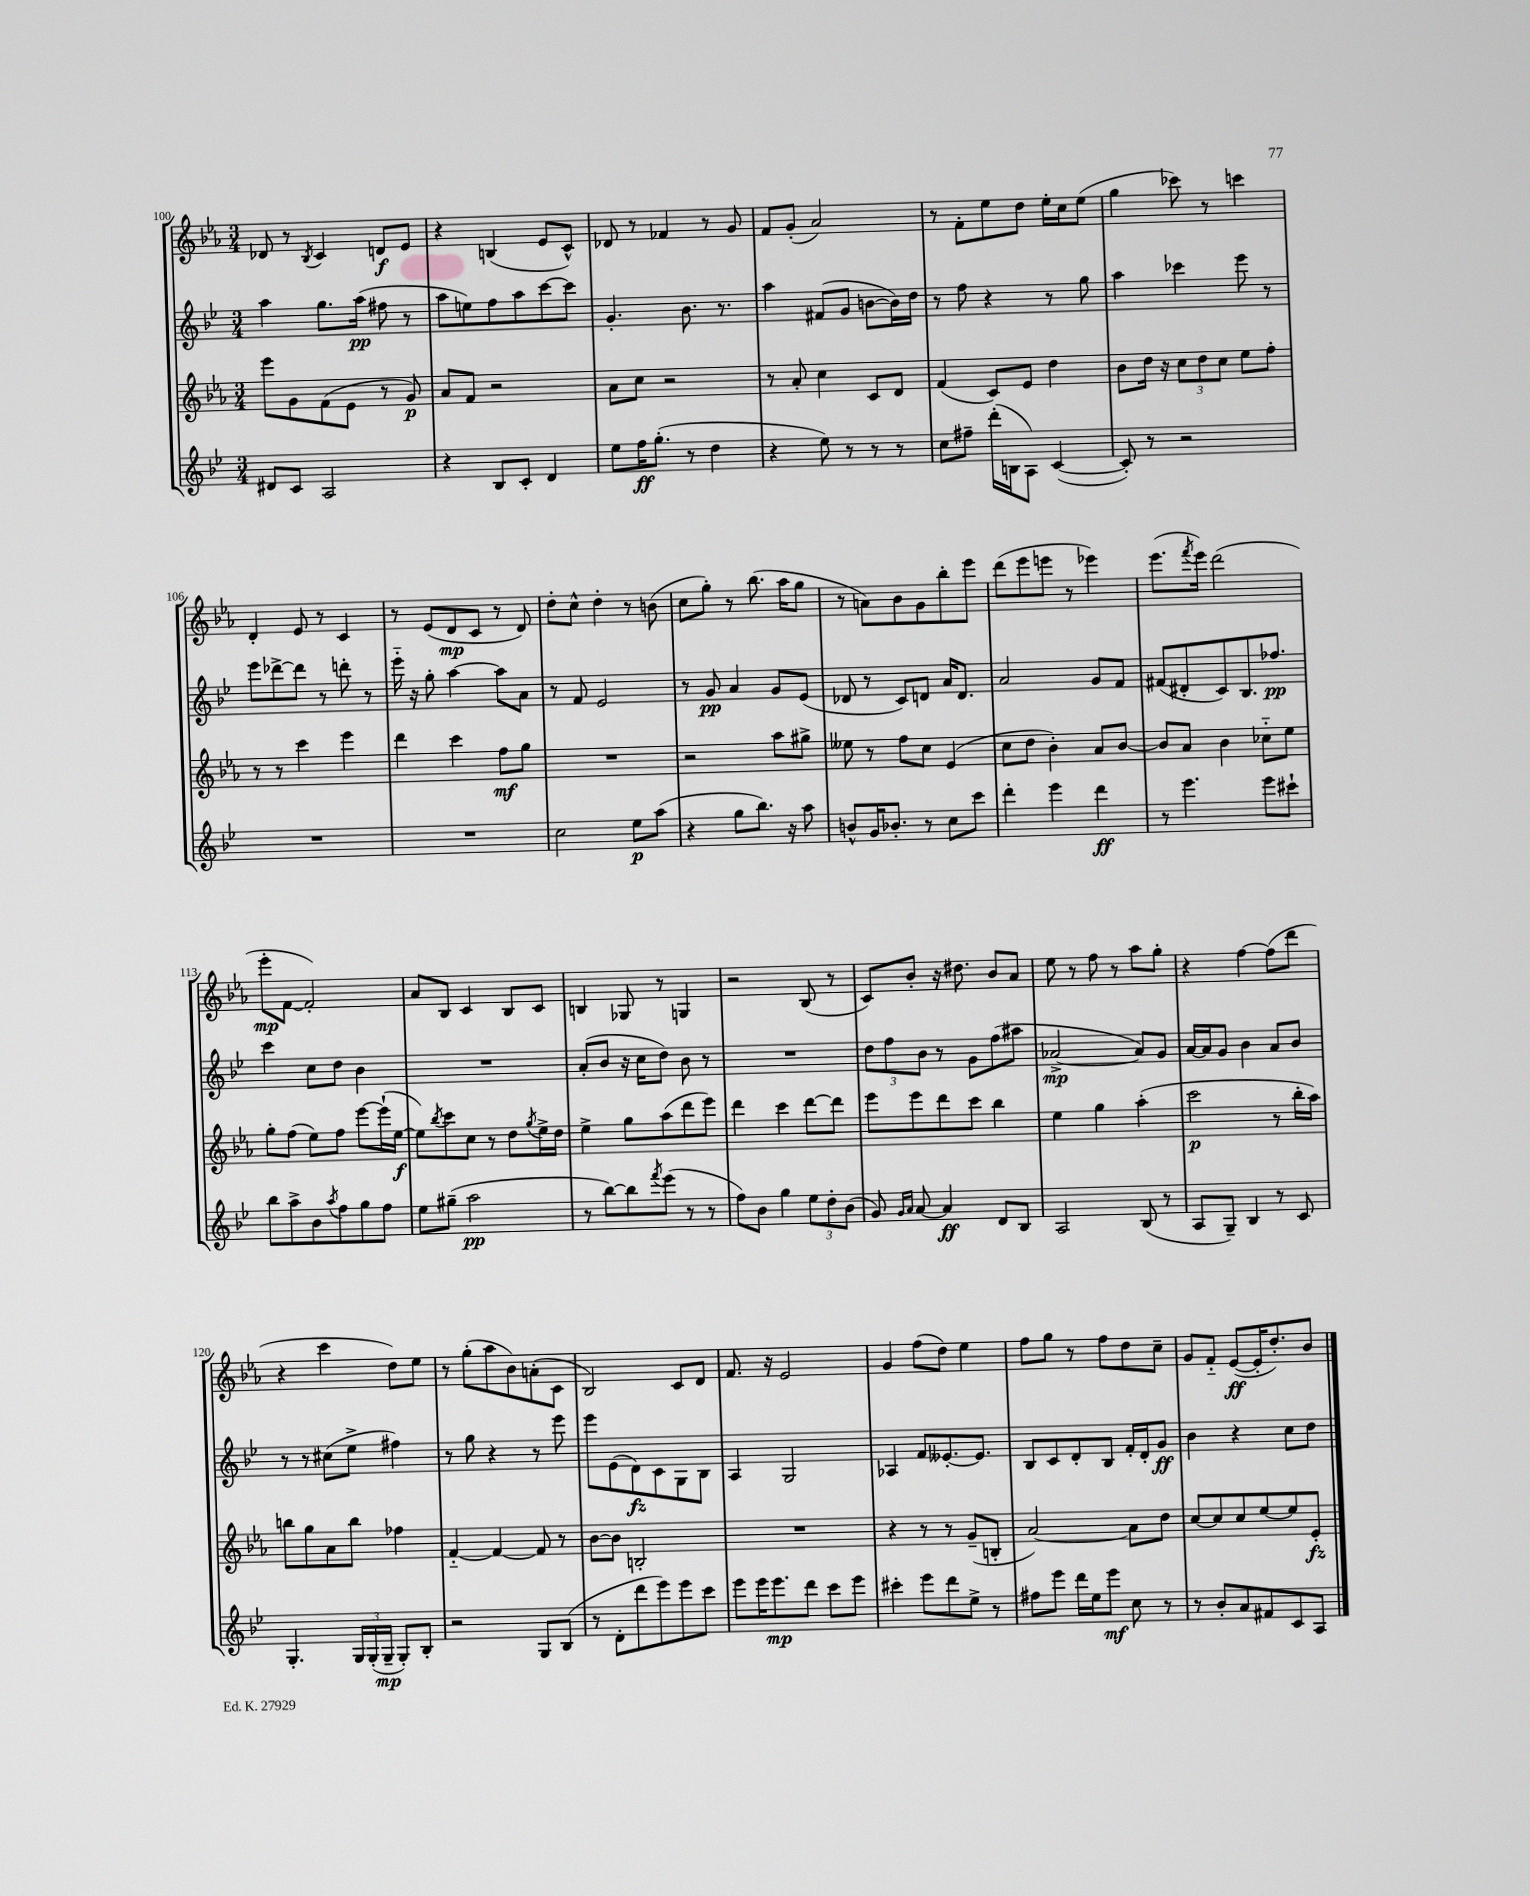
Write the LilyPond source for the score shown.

<<
\new StaffGroup <<
\new Staff = "s0" {
    \clef treble \key ees \major \numericTimeSignature \time 3/4
    des'8 r8 \acciaccatura { bes8 } c'4 d'8\f ees'8 |
    r4 b4( ees'8 c'8-^) |
    des'8 r8 fes'4 r8 g'8 |
    f'8 g'8-.( aes'2) |
    r8 f'8-. ees''8 d''8 ees''16-. c''16 ees''8( |
    g''4 ces'''8) r8 c'''4 |
    d'4-. ees'8 r8 c'4 |
    r8 ees'8( d'8\mp c'8 r8 d'8) |
    d''8-. c''8-^ d''4-. r8 b'8( |
    c''8 g''8-.) r8 bes''8.( aes''16 g''8 |
    r8 a'8) bes'8 g'8 bes''8-. ees'''8 |
    d'''8( ees'''8 e'''8 r8 ees'''4) |
    ees'''8.( \acciaccatura { f'''8 } ees'''16) d'''2( |
    ees'''8-.\mp f'8~ f'2-.) |
    aes'8 bes8 c'4 bes8 c'8 |
    b4 ges8 r8 g4 |
    r2 bes8( r8 |
    c'8) bes'8-. r16 dis''8. bes'8 aes'8 |
    ees''8 r8 f''8 r8 aes''8 g''8-. |
    r4 f''4~ f''8( d'''8 |
    r4 c'''4 d''8) ees''8 |
    r8 g''8-.( aes''8 bes'8) a'8-.( c'8 |
    bes2) c'8 d'8 |
    f'8. r16 ees'2 |
    g'4 f''8( d''8) ees''4 |
    f''8 g''8 r8 f''8 d''8 c''8-- |
    g'8 f'8-_ ees'8~\ff( ees'16-. d''8.-.) bes'8 \bar "|." |
}
\new Staff = "s1" {
    \clef treble \key bes \major \numericTimeSignature \time 3/4
    a''4 g''8. a''16\pp( fis''8 r8 |
    a''8 e''8) f''8 a''8 c'''8~ c'''8 |
    g'4.-. bes'8. r8. |
    a''4 fis'8( g'8 b'8~ b'16) d''16 |
    r8 f''8 r4 r8 g''8 |
    a''4 ces'''4 ees'''8 r8 |
    ees'''8 des'''8~-> des'''8 r8 d'''8-. r8 |
    ees'''16-_ r16 g''8-. a''4~ a''8 a'8 |
    r8 f'8 ees'2 |
    r8 g'8\pp a'4 g'8 ees'8( |
    des'8 r8 c'8) d'8 a'16 d'8. |
    a'2 g'8 f'8 |
    fis'8( dis'8-. c'8) bes8. fes''8.\pp |
    c'''4 c''8 d''8 bes'4 |
    R2. |
    a'8-.( bes'8 r16 c''16 d''8) bes'8 r8 |
    R2. |
    \tuplet 3/2 { d''8 f''8 bes'8 } r8 g'8 f''8( ais''8 |
    aes'2~->\mp aes'8) g'8 |
    a'16~ a'16 g'8 bes'4 a'8 bes'8 |
    r8 r8 cis''8( ees''8-> fis''4) |
    r8 g''8 r4 r8 ees'''8 |
    ees'''8 ees'8( d'8\fz) c'8 g8 bes8 |
    a4 g2 |
    aes4 f'8 eeses'8.~-. eeses'8. |
    bes8 c'8 d'8-. bes8 f'16-. d'16-. g'8\ff |
    bes'4 r4 c''8 d''8 \bar "|." |
}
\new Staff = "s2" {
    \clef treble \key ees \major \numericTimeSignature \time 3/4
    ees'''8 g'8 f'8( ees'8 r8 g'8\p) |
    aes'8 f'8 r2 |
    aes'8 c''8 r2 |
    r8 aes'8-. c''4 c'8 d'8 |
    f'4( c'8) ees'8 d''4 |
    bes'8 d''16 r16 \tuplet 3/2 { c''8 d''8 c''8 } ees''8 f''8-. |
    r8 r8 c'''4 ees'''4 |
    d'''4 c'''4 f''8\mf g''8 |
    R2. |
    r2 aes''8 gis''8-> |
    eeses''8 r8 f''8 c''8 ees'4( |
    c''8 d''8 bes'4-.) aes'8 bes'8~ |
    bes'8 aes'8 bes'4 ces''8-_ ees''8 |
    g''8-. f''8( ees''8) f''8 ees'''8~ ees'''16-!( ees''16~\f |
    ees''8) \acciaccatura { bes''8 } c'''8 c''8 r8 d''8 \acciaccatura { g''8 } ees''16-> d''16 |
    ees''4-> g''8 aes''8( d'''8 ees'''8) |
    d'''4 c'''4 d'''8~ d'''8 |
    ees'''8 ees'''8 d'''8 c'''8 bes''4 |
    ees''4 g''4 aes''4-.( |
    c'''2\p r8 bes''16-. aes''16) |
    b''8 g''8 aes'8 b''8 fes''4 |
    f'4~-_ f'4~ f'8 r8 |
    bes'8~ bes'8 b2-. |
    R2. |
    r4 r8 r8 g'8--( b8-. |
    aes'2~) aes'8 d''8 |
    c''8~ c''8 c''8 ees''8~ ees''8 ees'8-.\fz \bar "|." |
}
\new Staff = "s3" {
    \clef treble \key bes \major \numericTimeSignature \time 3/4
    dis'8 c'8 a2 |
    r4 bes8 c'8-. d'4 |
    ees''8 f''16\ff g''8.-.( r8 d''4 |
    r4 ees''8) r8 r8 r8 |
    c''8 fis''8-- d'''16-.( b16 a8) c'4~( |
    c'8-.) r8 r2 |
    R2. |
    R2. |
    c''2 ees''8\p a''8( |
    r4 g''8 bes''8.) r16 a''8 |
    b'8-^ g'16 bes'8.-. r8 c''8 c'''8 |
    d'''4-. ees'''4 d'''4\ff |
    r8 ees'''4. ees'''8 cis'''8-! |
    bes''8 a''8-> bes'8 \acciaccatura { a''8 } f''8 g''8 f''8 |
    ees''8 gis''8--( a''2\pp |
    r8 bes''8~) bes''8 \acciaccatura { f'''8 } ees'''8( r8 r8 |
    f''8) bes'8 g''4 \tuplet 3/2 { ees''8 d''8-. bes'8( } |
    g'8) \grace { g'16 a'16 } a'8~ a'4\ff d'8 bes8 |
    a2 bes8( r8 |
    a8 g8--) bes4 r8 c'8 |
    g4.-. \tuplet 3/2 { g16 g16-.( g16--\mp } g8-.) bes8-. |
    r2 g8 bes8( |
    r8 d'8-. d'''8 ees'''8) ees'''8 c'''8 |
    ees'''8 ees'''16 ees'''8.\mp d'''8 c'''8 ees'''8 |
    cis'''4-. ees'''8 d'''8 ees''8-> r8 |
    fis''8 ees'''8 d'''16 ees''16 ees'''8\mf c''8 r8 |
    r8 bes'8-. a'8 fis'8 c'8 a8 \bar "|." |
}
>>
>>
\layout { \context { \Score currentBarNumber = #100 } }
